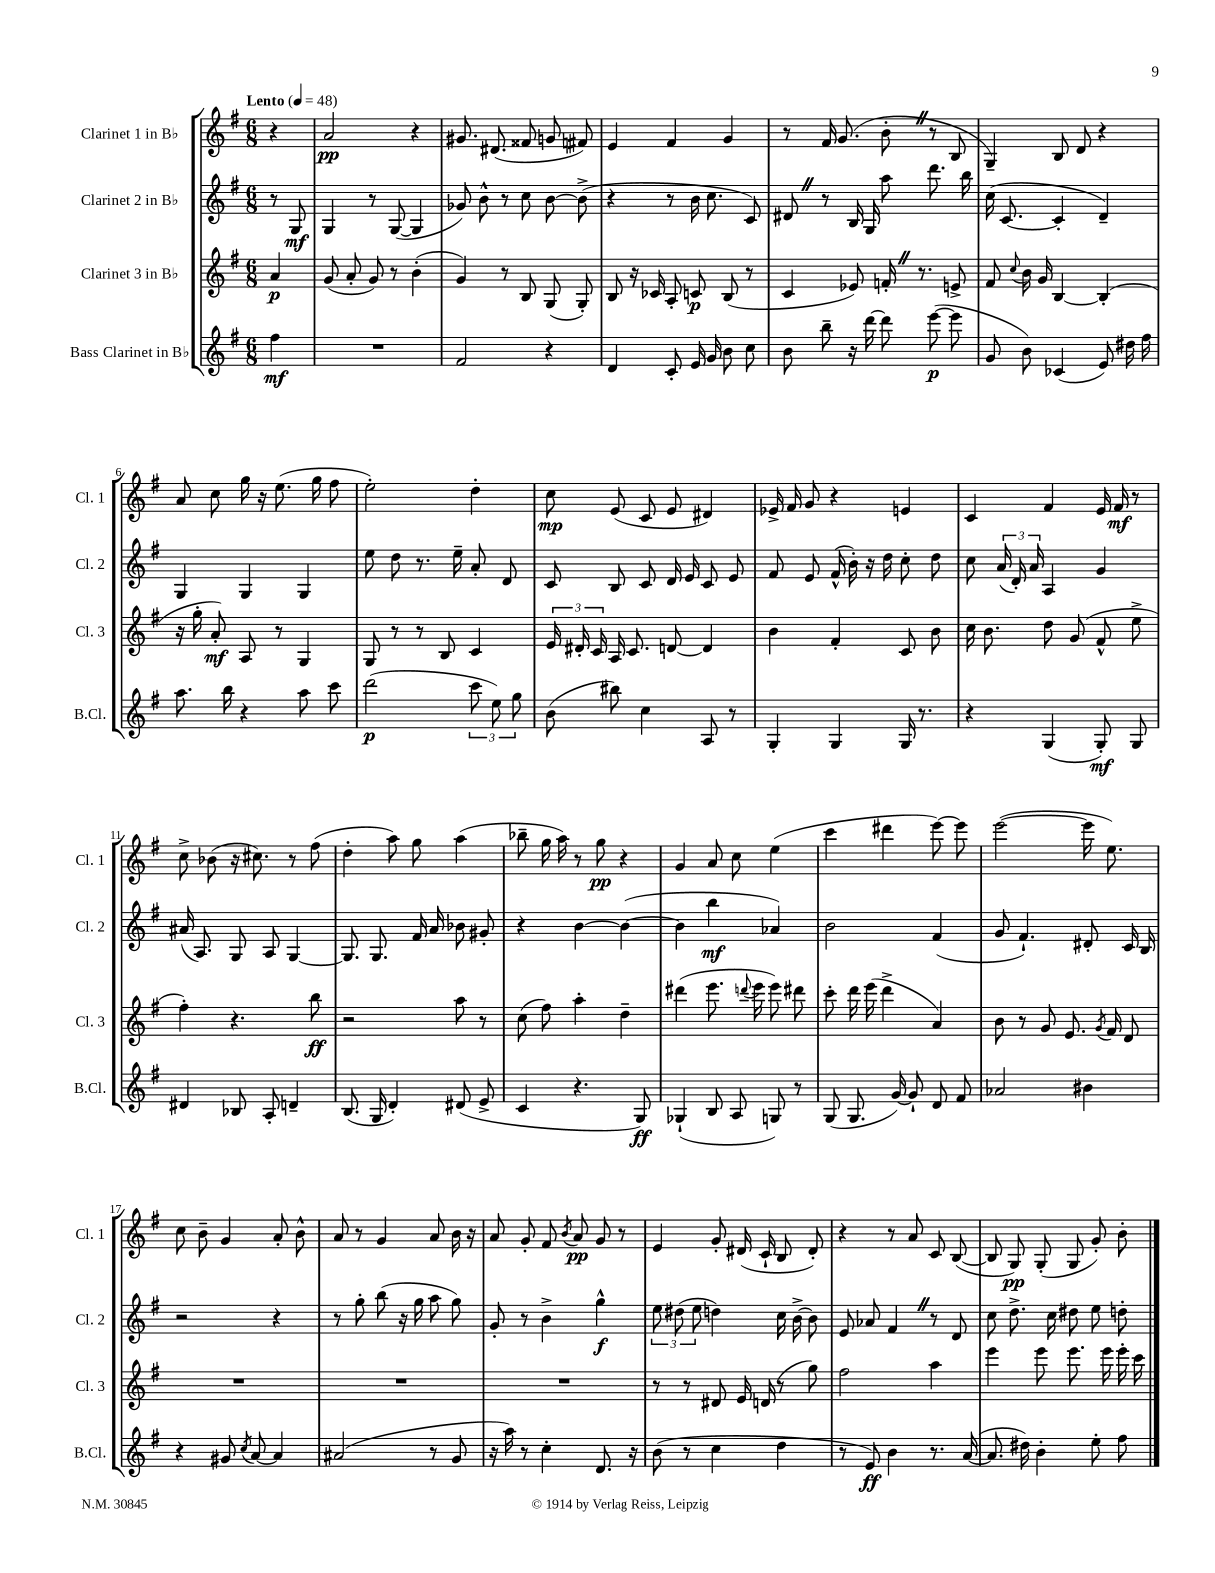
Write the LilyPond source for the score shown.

<<
\new StaffGroup <<
\new Staff = "s0" \with { instrumentName = "Clarinet 1 in Bb" shortInstrumentName = "Cl. 1" } {
    \clef treble \key g \major \numericTimeSignature \time 6/8 \partial 4 \tempo "Lento" 4 = 48
    \autoBeamOff r4 |
    a'2\pp r4 |
    gis'8. dis'8.( fisis'8 g'8 fis'8) |
    e'4 fis'4 g'4 |
    r8 fis'16 g'8.( b'8-. \once \override BreathingSign.text = \markup { \musicglyph "scripts.caesura.straight" } \breathe r8 b8 |
    g4--) b8 d'8 r4 |
    a'8 c''8 g''16 r16 e''8.( g''16 fis''8 |
    e''2-.) d''4-. |
    c''8\mp e'8( c'8 e'8 dis'4) |
    ees'16-> fis'16 g'8 r4 e'4 |
    c'4 fis'4 e'16 fis'16\mf r8 |
    c''8-> bes'8( r16 cis''8.) r8 fis''8( |
    d''4-. a''8) g''8 a''4( |
    bes''8-- g''16 a''16) r8 g''8\pp r4 |
    g'4 a'8 c''8 e''4( |
    c'''4 dis'''4 e'''8~) e'''8 |
    e'''2~( e'''16 e''8.) |
    c''8 b'8-- g'4 a'8-. b'8-^ |
    a'8 r8 g'4 a'8 b'16 r16 |
    a'8 g'8-. fis'8 \acciaccatura { b'8 } a'8\pp g'8 r8 |
    e'4 g'8-. dis'16( c'16-! b8 dis'8-.) |
    r4 r8 a'8 c'8 b8~( |
    b8 g8\pp) g8-.( g8 g'8-.) b'8-. \bar "|." |
}
\new Staff = "s1" \with { instrumentName = "Clarinet 2 in Bb" shortInstrumentName = "Cl. 2" } {
    \clef treble \key g \major \numericTimeSignature \time 6/8 \partial 4
    \autoBeamOff r8 g8\mf |
    g4 r8 g8~( g4 |
    ges'8) b'8-^ r8 c''8 b'8~ b'8->( |
    r4 r8 b'16 c''8. c'8) |
    dis'8 \once \override BreathingSign.text = \markup { \musicglyph "scripts.caesura.straight" } \breathe r8 b16 g16 a''8 d'''8. b''16 |
    c''16( c'8.~ c'4-. d'4--) |
    g4 g4 g4 |
    e''8 d''8 r8. e''16-- a'8-. d'8 |
    c'8 b8 c'8 d'16 e'16 c'8 e'8 |
    fis'8 e'8 fis'16-^( b'16-.) r16 d''16 c''8-. d''8 |
    c''8 \tuplet 3/2 { a'16( d'16-.) a'16 } a4 g'4 |
    ais'16( a8.) g8 a8 g4~ |
    g8. g8. fis'16 a'16 bes'8 gis'8-. |
    r4 b'4~ b'4~( |
    b'4 b''4\mf aes'4) |
    b'2 fis'4( |
    g'8 fis'4.-!) dis'8-. c'16 b16 |
    r2 r4 |
    r8 g''8-. b''8( r16 g''16 a''8 g''8) |
    g'8-. r8 b'4-> g''4-^\f |
    \tuplet 3/2 { e''8 dis''8( e''8 } d''4) c''16 b'16~-> b'8 |
    e'8 aes'8 fis'4 \once \override BreathingSign.text = \markup { \musicglyph "scripts.caesura.straight" } \breathe r8 d'8 |
    c''8 d''8.-> c''16 dis''8 e''8 d''8-. \bar "|." |
}
\new Staff = "s2" \with { instrumentName = "Clarinet 3 in Bb" shortInstrumentName = "Cl. 3" } {
    \clef treble \key g \major \numericTimeSignature \time 6/8 \partial 4
    \autoBeamOff a'4\p |
    g'8( a'8-. g'8) r8 b'4-.( |
    g'4) r8 b8 g8( g8-.) |
    b8 r16 ces'16 a8-. c'8\p b8( r8 |
    c'4 ees'8) f'16-. \once \override BreathingSign.text = \markup { \musicglyph "scripts.caesura.straight" } \breathe r8. e'8-> |
    fis'8 \appoggiatura { c''8 } b'16 g'16 b4~ b4-.( |
    r16 g''16-. a'8-.\mf) a8 r8 g4 |
    g8 r8 r8 b8 c'4 |
    \tuplet 3/2 { e'16 dis'16-. c'16 } a16 c'8. d'8~ d'4 |
    b'4 fis'4-. c'8 b'8 |
    c''16 b'8. d''8 g'8( fis'8-^ e''8-> |
    fis''4-.) r4. b''8\ff |
    r2 a''8 r8 |
    c''8( fis''8) a''4-. d''4-- |
    dis'''4( e'''8. \appoggiatura { d'''8 } e'''16 e'''8) dis'''8 |
    c'''8-. d'''16 e'''16( d'''4-> a'4) |
    b'8 r8 g'8 e'8. \acciaccatura { g'8 } fis'16 d'8 |
    R2. |
    R2. |
    R2. |
    r8 r8 dis'8 e'16 d'16( r8 g''8) |
    fis''2 a''4 |
    e'''4 e'''8 e'''8. e'''16 e'''16-. c'''16 \bar "|." |
}
\new Staff = "s3" \with { instrumentName = "Bass Clarinet in Bb" shortInstrumentName = "B.Cl." } {
    \clef treble \key g \major \numericTimeSignature \time 6/8 \partial 4
    \autoBeamOff fis''4\mf |
    R2. |
    fis'2 r4 |
    d'4 c'8-. e'16 g'16 b'8 c''8 |
    b'8 b''8-- r16 d'''16~ d'''8 e'''8~\p( e'''8 |
    g'8 b'8) ces'4( e'8) dis''16 fis''16 |
    a''8. b''16 r4 a''8 c'''8 |
    d'''2\p( \tuplet 3/2 { c'''8 e''8) g''8 } |
    b'8( bis''8) c''4 a8 r8 |
    g4-. g4 g16 r8. |
    r4 g4( g8-.\mf) g8 |
    dis'4 bes8 a8-. d'4-- |
    b8.( g16 d'4-.) dis'8( e'8-> |
    c'4 r4. g8\ff) |
    ges4-!( b8 a8 g8) r8 |
    g8( g8. g'16~) g'8-! d'8 fis'8 |
    aes'2 bis'4 |
    r4 gis'8 \acciaccatura { c''8 } a'8~ a'4 |
    ais'2( r8 g'8 |
    r16 a''16) r8 c''4-. d'8. r16 |
    b'8( r8 c''4 d''4 |
    r8 e'8\ff) b'4 r8. a'16~( |
    a'8. dis''16) b'4-. e''8-. fis''8 \bar "|." |
}
>>
>>
